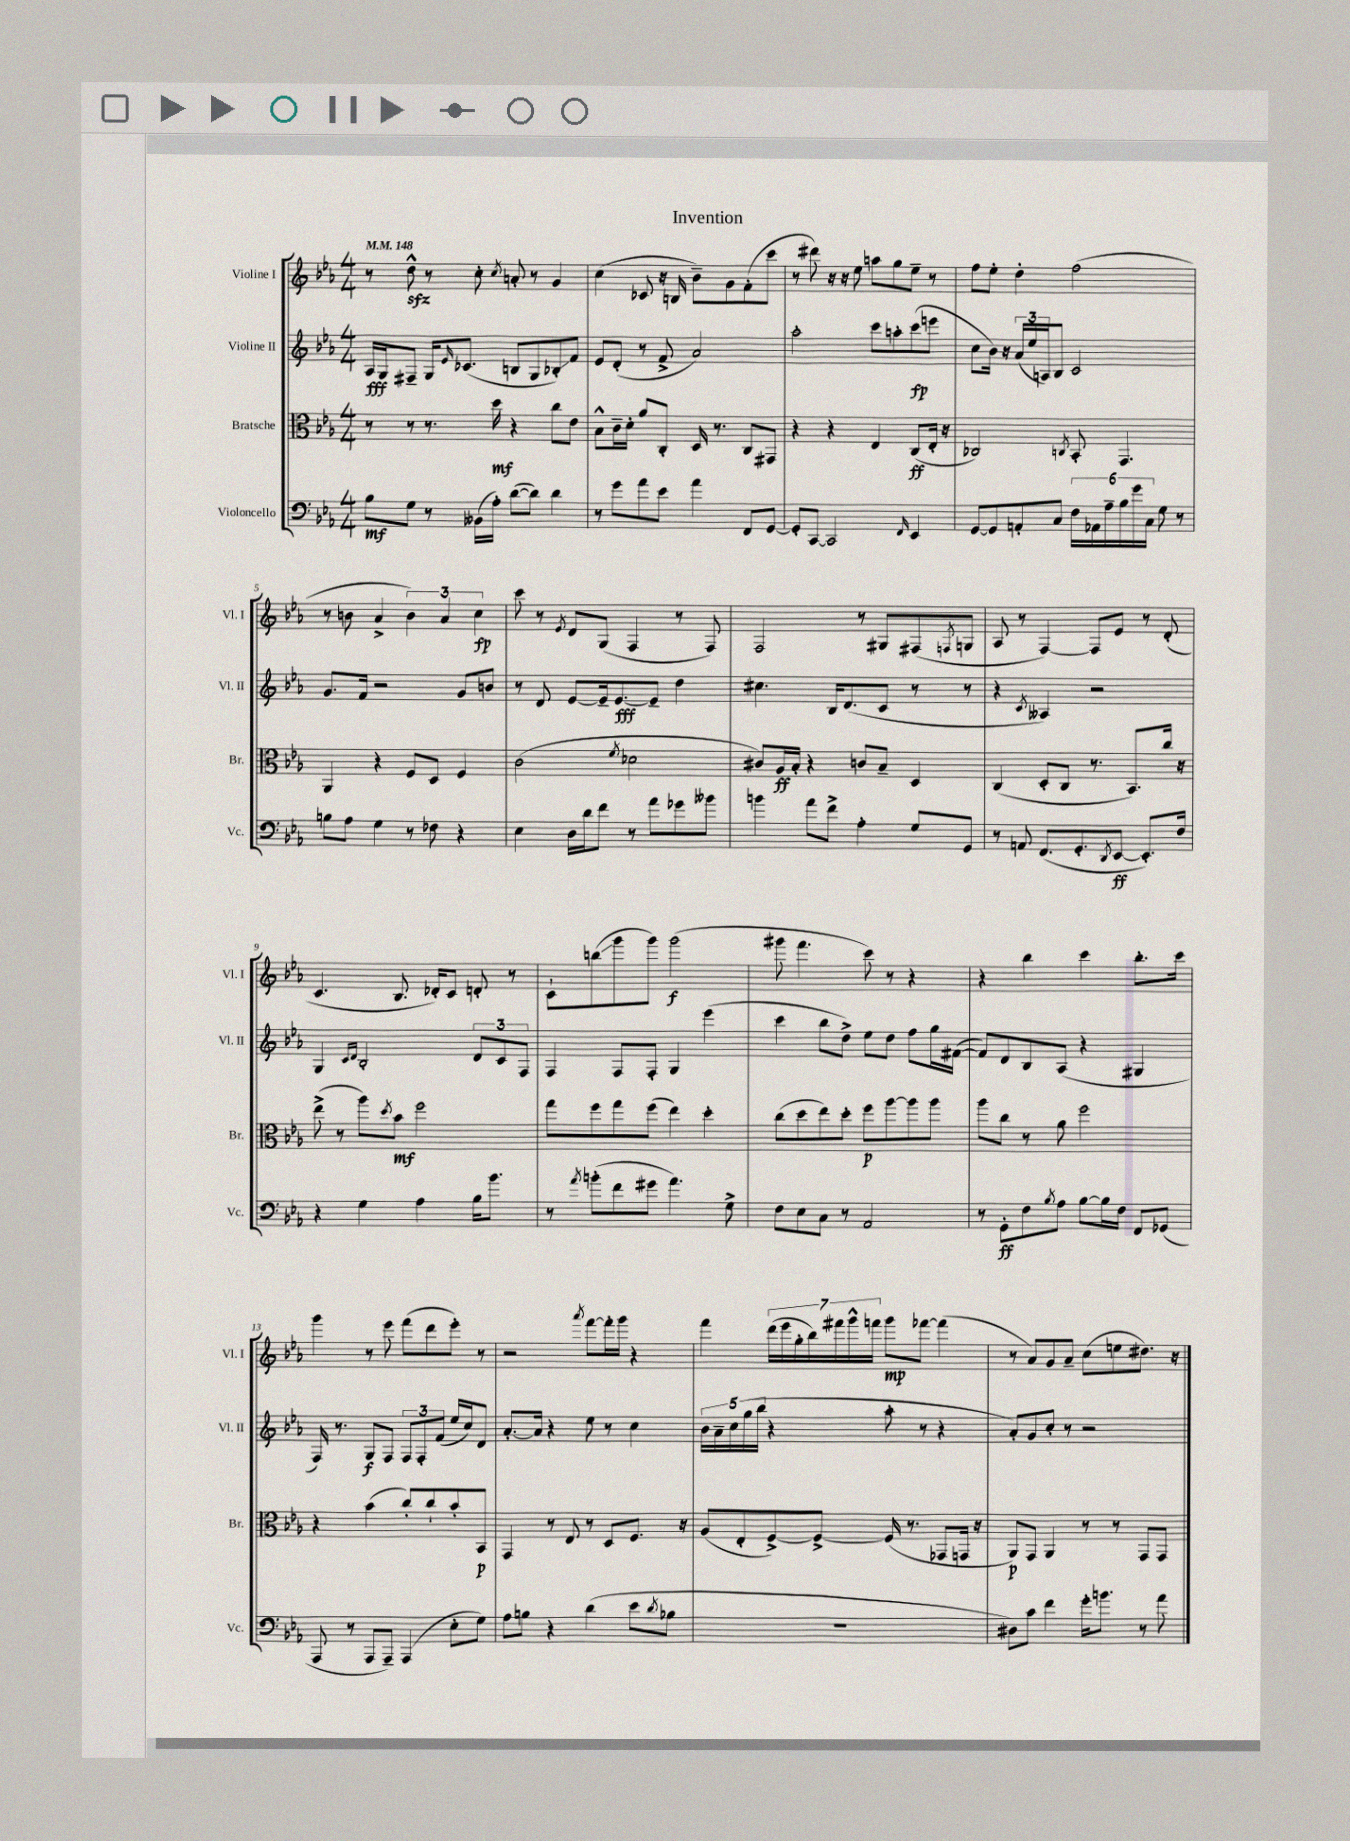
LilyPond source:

\header { title = "Invention" }
<<
\new StaffGroup <<
\new Staff = "s0" \with { instrumentName = "Violine I" shortInstrumentName = "Vl. I" } {
    \clef treble \key ees \major \numericTimeSignature \time 4/4 \tempo 4 = 148
    r8 d''8-^\sfz r8 c''8-. \acciaccatura { c''8 } a'8-. r8 g'4 |
    c''4( ces'8 r16 b16 bes'8--) g'8 f'8-.( c'''8 |
    r8 dis'''8) r16 r16 ees''8 a''8 g''8 ees''8-- r8 |
    f''8 ees''8-. d''4-. f''2( |
    r8 b'8 aes'4-> \tuplet 3/2 { b'4) aes'4 c''4\fp } |
    c'''8 r8 \acciaccatura { ees'8 } d'8 g8( f4 r8 f8) |
    f2 r8 gis8 fis8( \acciaccatura { f8 } g8 |
    aes8 r8 f4~) f8 ees'8 r8 d'8-.( |
    c'4. bes8. des'16-.) c'8 d'8-. r8 |
    c'8-! b''8\glissando( g'''8 g'''8) g'''2\f( |
    gis'''8 f'''4. c'''8) r8 r4 |
    r4 bes''4 c'''4 bes''8.-. c'''16 |
    g'''4 r8 ees'''8 f'''8( d'''8 ees'''8-.) r8 |
    r2 \acciaccatura { aes'''8 } f'''8~ f'''16-. g'''16 r4 |
    f'''4 \tuplet 7/4 { d'''16( ees'''16 g''16-. bes''16) fis'''16 g'''16-^ f'''16 } g'''8\mp fes'''8~ fes'''4( |
    r8 aes'8) g'8 aes'8-- c''8( e''8 dis''8.) r16 \bar "|." |
}
\new Staff = "s1" \with { instrumentName = "Violine II" shortInstrumentName = "Vl. II" } {
    \clef treble \key ees \major \numericTimeSignature \time 4/4
    aes16\fff g16 fis8-- g16 \grace { ees'16 } ces'8.( b8 g8 bes8-.\glissando) f'8 |
    ees'8 d'8-.( r8 f'8-> aes'2) |
    aes''2-. c'''8 a''8-. c'''8\fp( e'''8 |
    c''8 bes'16) r16 \tuplet 3/2 { aes'16( ees''16 a16) } bes8 c'2 |
    g'8. f'16 r2 g'8 b'8 |
    r8 d'8 ees'8~ ees'16-- ees'8.~\fff ees'8-- d''4 |
    cis''4. bes16 d'8.( c'8 r8 r8 |
    r4 \acciaccatura { c'8 } aeses4) r2 |
    g4 \grace { c'16 d'16 } bes2-. \tuplet 3/2 { d'8 c'8 f8 } |
    f4 f8 f8-. g4 ees'''4( |
    c'''4 bes''8 d''8->) ees''8 d''8 f''8 g''16 fis'16~( |
    fis'8) d'8 bes8 aes8( r4 gis4 |
    f16) r8. g8\f f8 \tuplet 3/2 { f8 f8-. f'8( } ees''16 c''16) d'8 |
    aes'8.~-. aes'16 r4 ees''8 r8 c''4 |
    \tuplet 5/4 { bes'16 aes'16-- c''16 g''16( bes''16 } r4 aes''8-. r8 r4 |
    aes'8-.) g'8 c''8-. r8 r2 \bar "|." |
}
\new Staff = "s2" \with { instrumentName = "Bratsche" shortInstrumentName = "Br." } {
    \clef alto \key ees \major \numericTimeSignature \time 4/4
    r8 r8 r8. d''16\mf r4 c''8 ees'8 |
    bes8-^ c'16-- d'16-. aes'8 c8-. d16 r8. c8 gis,8 |
    r4 r4 ees4 c8\ff( ees16-. r16 |
    ces2) \acciaccatura { c8 } bes,8-. g,4. |
    aes,4 r4 f8 d8 f4 |
    c'2( \acciaccatura { f'8 } des'2 |
    cis'8) aes16\ff bes16-. r4 c'8 bes8-- d4 |
    c4( d8-. c8 r8. bes,8.) c''16 r16 |
    ees''8->( r8 aes''8) \acciaccatura { d''8 } bes'8\mf f''2 |
    g''8 f''8 g''8 f''8( ees''4) d''4-. |
    c''8( d''8 ees''8) d''8-. f''8\p aes''8~ aes''8 aes''8 |
    aes''8 c''8 r8 aes'8 f''2 |
    r4 bes'4( c''8-.) c''8-! bes'8-. bes,8\p |
    g,4 r8 ees8 r8 d8 f8. r16 |
    aes8( ees8-. f8~->) f8~-> f16( r8. ges,8 g,16 r16 |
    aes,8\p) g,8 aes,4 r8 r8 g,8 g,8 \bar "|." |
}
\new Staff = "s3" \with { instrumentName = "Violoncello" shortInstrumentName = "Vc." } {
    \clef bass \key ees \major \numericTimeSignature \time 4/4
    bes8\mf g8 r8 beses,16( aes16-.) d'8~( d'8) d'4 |
    r8 g'8 aes'8 ees'8 aes'4 f,8 g,8~ |
    g,8-. c,8~ c,2 \grace { f,16 } ees,4 |
    g,8~ g,8 a,8-. c8 \tuplet 6/4 { f16 aes,16 aes16-- bes16 g'16 c16 } g8 r8 |
    b8 aes8 g4 r8 fes8 r4 |
    ees4 d16 d'16 f'8 r8 aes'8 ges'8 beses'8 |
    b'4 aes'8 f'8-> aes4-. g8 g,8 |
    r8 a,8 f,8.( g,8.-. \acciaccatura { d,8 } ees,8~\ff ees,8.-.) f16 |
    r4 g4 aes4 bes16 bes'8. |
    r8 \acciaccatura { aes'8 } b'8-.( f'8 gis'8 aes'4.) g8-> |
    f8 ees8 c8 r8 aes,2 |
    r8 g,8-.\ff f8 \acciaccatura { bes8 } aes8 bes8~ bes16 f16 f,8 ges,8( |
    aes,,8 r8 aes,,8 aes,,8--) aes,,4( ees8-. g8) |
    aes8 b8 r4 d'4( ees'8 \acciaccatura { d'8 } bes8 |
    R1 |
    dis8) c'8 f'4 g'16-. b'8. r8 aes'8 \bar "|." |
}
>>
>>
